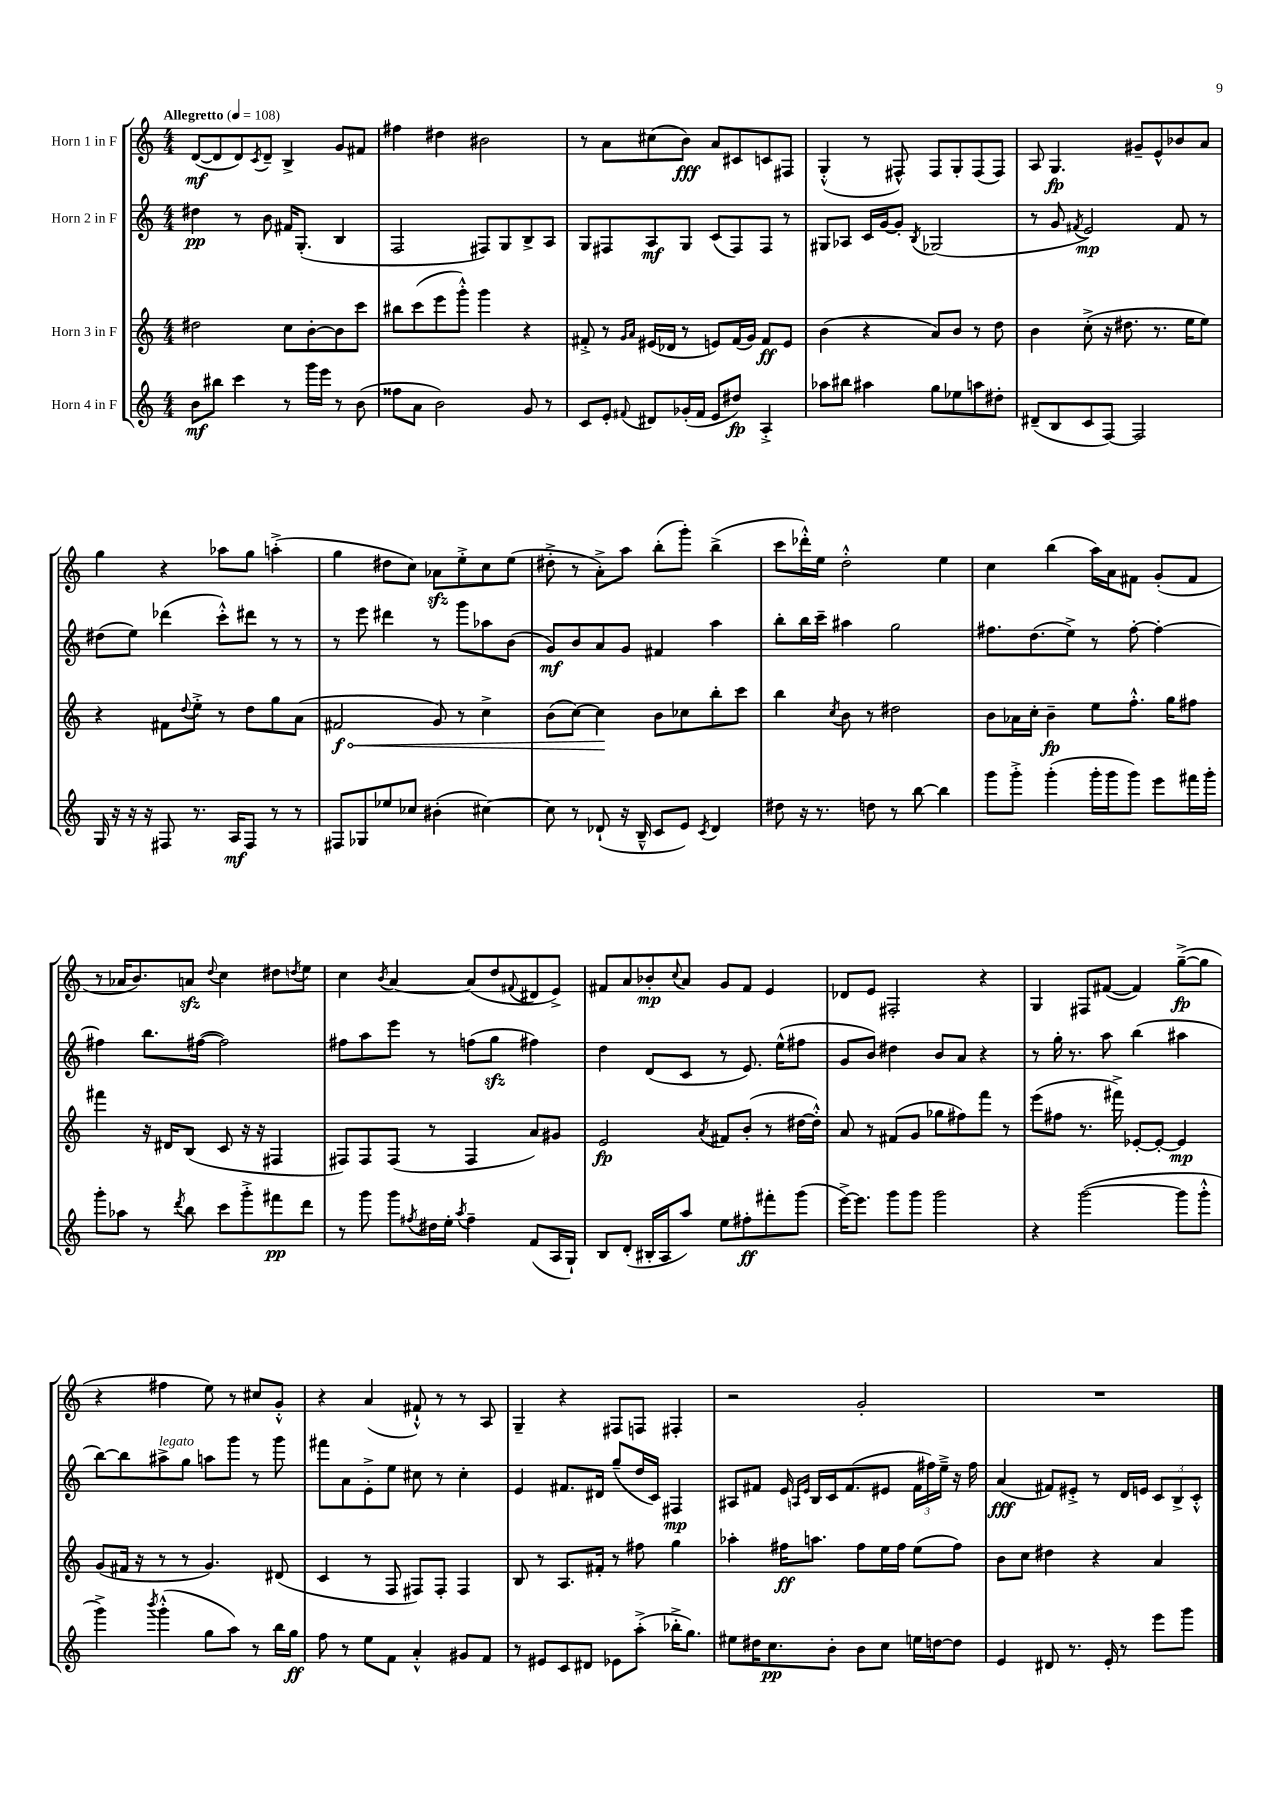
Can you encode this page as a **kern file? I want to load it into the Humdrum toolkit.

**kern	**dynam	**kern	**dynam	**kern	**dynam	**kern	**dynam
*part4	*part4	*part3	*part3	*part2	*part2	*part1	*part1
*staff4	*staff4	*staff3	*staff3	*staff2	*staff2	*staff1	*staff1
*I"Horn 4 in F	*	*I"Horn 3 in F	*	*I"Horn 2 in F	*	*I"Horn 1 in F	*
*clefG2	*	*clefG2	*	*clefG2	*	*clefG2	*
*k[]	*	*k[]	*	*k[]	*	*k[]	*
*M4/4	*	*M4/4	*	*M4/4	*	*M4/4	*
*MM108	*	*MM108	*	*MM108	*	*MM108	*
=1	=1	=1	=1	=1	=1	=1	=1
!	!	!	!	!	!	!LO:TX:a:B:t=Allegretto	!
8b\L	mf	2dd#X\	.	4dd#X\	pp	([8d/L	mf
8bb#X\J	.	.	.	.	.	8d/]	.
4ccc\	.	.	.	8r	.	8d/)	.
.	.	.	.	.	.	8qc/	.
.	.	.	.	8b\	.	8d~/J	.
8r	.	8cc\L	.	16f#X/KL	.	4B^/	.
.	.	.	.	(8.G'/J	.	.	.
16ggg\LL	.	[8b'\	.	.	.	.	.
16eee\JJ	.	.	.	.	.	.	.
8r	.	8b\]	.	4B/	.	8g/L	.
(8b\	.	8ccc\J	.	.	.	8f#X/J	.
=2	=2	=2	=2	=2	=2	=2	=2
8ff##X\L	.	8bb#X\L	.	2F/	.	4ff#X\	.
8a\J	.	(8ccc\	.	.	.	.	.
2b\)	.	8eee\	.	.	.	4dd#X\	.
.	.	8ggg'^^\J)	.	.	.	.	.
.	.	4ggg\	.	8F#X/L)	.	2b#X\	.
.	.	.	.	8G/	.	.	.
8g/	.	4r	.	8B^/	.	.	.
8r	.	.	.	8A/J	.	.	.
=3	=3	=3	=3	=3	=3	=3	=3
8c/L	.	8f#X'^/	.	8G/L	.	8r	.
8e'/J	.	8r	.	8F#X/	.	8a\L	.
.	.	16qqg/LL	.	.	.	.	.
8qqf#X/	.	16qqa/JJ	.	.	.	.	.
8d#X/L	.	(16e#X/LL	.	8A/	mf	(8cc#X\	.
.	.	16d-X/JJ	.	.	.	.	.
(16g-X'/L	.	8r	.	8G/J	.	8b\J)	fff
16f#/JJ	.	.	.	.	.	.	.
8e/L	.	8en/L)	.	(8c/L	.	8a/L	.
8dd#X/J)	fp	(16f#/L	.	8F#/)	.	8c#X/	.
.	.	16g/JJ)	.	.	.	.	.
4A'^/	.	8f#/L	ff	8F#/J	.	8cn/	.
.	.	8e/J	.	8r	.	8F#X/J	.
=4	=4	=4	=4	=4	=4	=4	=4
8aa-X\L	.	(4b\	.	8G#X/L	.	(4G'^^/	.
8bb#X\J	.	.	.	8A-X/J	.	.	.
4aa#X\	.	4r	.	16c/LL	.	8r	.
.	.	.	.	[16g/J	.	.	.
.	.	.	.	8g'/J]	.	8F#X^^/)	.
.	.	.	.	8qB/	.	.	.
8gg\L	.	8a/L)	.	(2G-X/	.	8F#/L	.
8ee-X\	.	8b/J	.	.	.	8G'/	.
8aan\	.	8r	.	.	.	(8F#/	.
8dd#X'\J	.	8dd\	.	.	.	8F#/J)	.
=5	=5	=5	=5	=5	=5	=5	=5
(8d#X~/L	.	4b\	.	8r	.	8A/	.
8B/	.	.	.	8g/	.	4.G/	fp
.	.	.	.	8qf#X/	.	.	.
8c/	.	(8cc'^\	.	2e/)	mp	.	.
[8F/J)	.	16r	.	.	.	.	.
.	.	8.dd#X\	.	.	.	.	.
2F/]	.	.	.	.	.	8g#X~/L	.
.	.	8.r	.	.	.	8e^^/	.
.	.	.	.	8f#/	.	8b-X/	.
.	.	16ee\KL	.	.	.	.	.
.	.	8ee\J)	.	8r	.	8a/J	.
!!LO:LB:g=z
=6	=6	=6	=6	=6	=6	=6	=6
16G/	.	4r	.	(8dd#X\L	.	4gg\	.
16r	.	.	.	.	.	.	.
16r	.	.	.	8ee\J)	.	.	.
16r	.	.	.	.	.	.	.
8F#X/	.	8f#X\L	.	(4ddd-X\	.	4r	.
.	.	8qqdd/	.	.	.	.	.
8.r	.	8ee'^\J	.	.	.	.	.
.	.	8r	.	8ccc'^^\L)	.	8aa-X\L	.
16A/KL	mf	.	.	.	.	.	.
8F#/J	.	8dd\L	.	8ddd#X\J	.	8gg\J	.
8r	.	8gg\	.	8r	.	(4aan'^\	.
8r	.	(8a\J	.	8r	.	.	.
=7	=7	=7	=7	=7	=7	=7	=7
!	!	!	!LO:HP:b	!	!	!	!
8F#X/L	.	2f#X/	< f	8r	.	4gg\	.
8G-X/	.	.	.	8eee\	.	.	.
8ee-X/	.	.	.	4ddd#X\	.	8dd#X\L	.
8cc-X/J	.	.	.	.	.	8cc\J)	.
(4b#X'\	.	8g/)	.	8r	.	8a-Xzz\L	.
.	.	8r	.	8ggg\L	.	8ee'^\	.
[4cc#X\)	.	4cc^\	.	8aa-X\	.	8cc\	.
.	.	.	.	(8b\J	.	(8ee\J	.
=8	=8	=8	=8	=8	=8	=8	=8
8cc#\]	.	(8b\L	.	8g/L)	mf	8dd#X'^\	.
8r	.	[8cc\J)	.	8b/	.	8r	.
(8d-X`/	.	4cc\]	.	8a/	.	8a'^\L)	.
16r	.	.	.	8g/J	.	8aa\J	.
16B~^^/	.	.	.	.	.	.	.
8c/L	.	8b\L	[	4f#X/	.	(8bb'\L	.
8e/J)	.	8cc-X\	.	.	.	8ggg'\J)	.
8qc/	.	.	.	.	.	.	.
4d-/	.	8bb'\	.	4aa\	.	(4bb^\	.
.	.	8ccc\J	.	.	.	.	.
=9	=9	=9	=9	=9	=9	=9	=9
8dd#X\	.	4bb\	.	8bb'\L	.	8ccc\L	.
16r	.	.	.	16bb\L	.	16ddd-X'^^\L)	.
8.r	.	.	.	16ccc~\JJ	.	16ee\JJ	.
.	.	8qcc/	.	.	.	.	.
.	.	8b\	.	4aa#X\	.	2dd'^^\	.
8ddn\	.	8r	.	.	.	.	.
8r	.	2dd#X\	.	2gg\	.	.	.
[8bb\	.	.	.	.	.	.	.
4bb\]	.	.	.	.	.	4ee\	.
=10	=10	=10	=10	=10	=10	=10	=10
8ggg\L	.	8b\L	.	8.ff#X\L	.	4cc\	.
8ggg'^\J	.	16a-X\L	.	.	.	.	.
.	.	16cc'\JJ	.	(8.dd\	.	.	.
(4ggg'\	.	4b~\	fp	.	.	(4bb\	.
.	.	.	.	8ee^\J)	.	.	.
16ggg'\LL	.	8ee\L	.	8r	.	16aa\LL)	.
16ggg\J	.	.	.	.	.	16a\J	.
8ggg\J)	.	8.ff'^^\J	.	[8ff#'\	.	8f#X\J	.
8eee\L	.	.	.	4ff#'\_	.	(8g'/L	.
.	.	16gg\KL	.	.	.	.	.
16fff#X\L	.	8ff#X\J	.	.	.	8f#/J	.
16ggg'\JJ	.	.	.	.	.	.	.
!!LO:LB:g=z
=11	=11	=11	=11	=11	=11	=11	=11
8ggg'\L	.	4fff#X\	.	4ff#X\]	.	8r	.
8aa-X\J	.	.	.	.	.	16a-X/KL	.
.	.	.	.	.	.	8.b/)	.
8r	.	16r	.	8.bb\L	.	.	.
.	.	16d#X/KL	.	.	.	.	.
8qddd/	.	.	.	.	.	.	.
8bb\	.	(8B/J	.	.	.	8anzz/J	.
.	.	.	.	([16ff#X\Jk	.	.	.
.	.	.	.	.	.	8qqdd/	.
8ccc\L	.	8c/	.	2ff#\])	.	4cc\	.
8ggg'^\	.	16r	.	.	.	.	.
.	.	16r	.	.	.	.	.
8fff#X\	pp	4F#X/	.	.	.	8dd#X\L	.
.	.	.	.	.	.	8qddn/	.
8ddd\J	.	.	.	.	.	8ee\J	.
=12	=12	=12	=12	=12	=12	=12	=12
8r	.	8F#X/L)	.	8ff#X\L	.	4cc\	.
8ggg\	.	8F#/	.	8aa\	.	.	.
.	.	.	.	.	.	8qb/	.
8ggg\L	.	(8F#/J	.	8eee\J	.	[4a/	.
8qff#X/	.	.	.	.	.	.	.
16dd#X\L	.	8r	.	8r	.	.	.
16ee'\JJ	.	.	.	.	.	.	.
8qaa/	.	.	.	.	.	.	.
4ff#~\	.	4F#/	.	(8ffn\L	.	(8a/L]	.
.	.	.	.	8ggzz\J	.	8dd/	.
.	.	.	.	.	.	8qqf#X/	.
(8f/L	.	8a/L)	.	4ff#X\)	.	8d#X/	.
16A/L	.	8g#X/J	.	.	.	8e^/J)	.
16G`/JJ)	.	.	.	.	.	.	.
=13	=13	=13	=13	=13	=13	=13	=13
8B/L	.	2e/	fp	4dd\	.	8f#X/L	.
(8d'/J	.	.	.	.	.	8a/	.
16B#X'/LL	.	.	.	(8d/L	.	8b-X'/	mp
16A/J	.	.	.	.	.	.	.
.	.	.	.	.	.	8qqcc/	.
8aa/J)	.	.	.	8c/J	.	8a/J	.
.	.	8qa/	.	.	.	.	.
8ee\L	.	8f#X/L	.	8r	.	8g/L	.
8ff#X'\	ff	(8b'/J	.	8.e/)	.	8f#/J	.
8fff#X'\	.	8r	.	.	.	4e/	.
.	.	.	.	(16ee^^\KL	.	.	.
(8ggg\J	.	[16dd#X\LL	.	8ff#X\J	.	.	.
.	.	16dd#'^^\JJ])	.	.	.	.	.
=14	=14	=14	=14	=14	=14	=14	=14
[16eee^\KL)	.	8a/	.	8g/L	.	8d-X/L	.
8.eee\J]	.	.	.	.	.	.	.
.	.	8r	.	8b/J)	.	8e/J	.
8ggg\L	.	(8f#X/L	.	4dd#X\	.	2F#X'/	.
8ggg\J	.	8g/J	.	.	.	.	.
2ggg\	.	8gg-X\L	.	8b/L	.	.	.
.	.	8ff#X\)	.	8a/J	.	.	.
.	.	8fff\J	.	4r	.	4r	.
.	.	8r	.	.	.	.	.
=15	=15	=15	=15	=15	=15	=15	=15
4r	.	(8eee\L	.	8r	.	4G/	.
.	.	8ff#X\J	.	16gg'\	.	.	.
.	.	.	.	8.r	.	.	.
([2ggg\	.	8.r	.	.	.	8F#X/L	.
.	.	.	.	8aa\	.	([8f#X/J	.
.	.	16fff#X^\)	.	.	.	.	.
.	.	[8e-X'/L	.	(4bb\	.	4f#/])	.
.	.	8e-'/J_	.	.	.	.	.
8ggg\L]	.	4e-/]	mp	4aa#X\	.	([8gg~^\L	fp
8ggg'^^\J	.	.	.	.	.	8gg\J]	.
!!LO:LB:g=z
=16	=16	=16	=16	=16	=16	=16	=16
4ggg^\)	.	(8g/L	.	[8bb\L)	.	4r	.
.	.	16f#X/Jk	.	8bb\]	.	.	.
.	.	16r	.	.	.	.	.
8qbbb/	.	.	.	.	.	.	.
!	!	!	!	!LO:TX:a:i:t=legato	!	!	!
(4ggg'^^\	.	8r	.	8aa#X^\	.	4ff#X\	.
.	.	8r	.	8gg\J	.	.	.
8gg\L	.	4.g/)	.	8aan\L	.	8ee\)	.
8aa\J)	.	.	.	8ggg\J	.	8r	.
8r	.	.	.	8r	.	8cc#X/L	.
16bb\LL	.	(8d#X/	.	8ggg\	.	8g'^^/J	.
16gg\JJ	ff	.	.	.	.	.	.
=17	=17	=17	=17	=17	=17	=17	=17
8ff\	.	4c/	.	8fff#X\L	.	4r	.
8r	.	.	.	8a\	.	.	.
8ee\L	.	8r	.	8e'^\	.	(4a/	.
8f\J	.	8F/	.	8ee\J	.	.	.
4a'^^/	.	8F#X/L)	.	8cc#X\	.	8f#X`^^/)	.
.	.	8F#'/J	.	8r	.	8r	.
8g#X/L	.	4F#/	.	4cc#'\	.	8r	.
8f/J	.	.	.	.	.	8A/	.
=18	=18	=18	=18	=18	=18	=18	=18
8r	.	8B/	.	4e/	.	4G~/	.
8e#X/L	.	8r	.	.	.	.	.
8c/	.	8.A/L	.	8.f#X/L	.	4r	.
8d#X/J	.	.	.	.	.	.	.
.	.	16f#X'/Jk	.	16d#X/Jk	.	.	.
8e-X\L	.	8r	.	(8gg~/L	.	8F#X/L	.
(8aa'^\J	.	8ff#X\	.	16dd/L	.	8Fn/J	.
.	.	.	.	16c/JJ)	.	.	.
16bb-X'^\KL	.	4gg\	.	4F#X/	mp	4F#X'/	.
8.gg\J)	.	.	.	.	.	.	.
=19	=19	=19	=19	=19	=19	=19	=19
8ee#X\L	.	4aa-X'\	.	8A#X/L	.	2r	.
16dd#X\K	.	.	.	8f#X/J	.	.	.
8.cc\	pp	.	.	.	.	.	.
.	.	16ff#X\KL	ff	16e/	.	.	.
.	.	.	.	16qqAn/LL	.	.	.
.	.	.	.	16qqe/JJ	.	.	.
.	.	8.aan\J	.	16B/LL	.	.	.
8b'\J	.	.	.	16c/J	.	.	.
.	.	.	.	(8.f#/	.	.	.
8b\L	.	8ff#\L	.	.	.	2g'/	.
8cc\J	.	16ee\L	.	8e#X/J	.	.	.
.	.	16ff#\JJ	.	.	.	.	.
16een\LL	.	(8ee\L	.	24f#\LL	.	.	.
.	.	.	.	24ff#X\)	.	.	.
[16ddn\J	.	.	.	.	.	.	.
.	.	.	.	24ee~^\JJ	.	.	.
8dd\J]	.	8ff#\J)	.	16r	.	.	.
.	.	.	.	16ff#\	.	.	.
=20	=20	=20	=20	=20	=20	=20	=20
4e/	.	8b\L	.	(4a/	fff	1r	.
.	.	8cc\J	.	.	.	.	.
8d#X/	.	4dd#X\	.	8f#X/L)	.	.	.
8.r	.	.	.	8e#X'^/J	.	.	.
.	.	4r	.	8r	.	.	.
16e'/	.	.	.	.	.	.	.
8r	.	.	.	16d/LL	.	.	.
.	.	.	.	16en/JJ	.	.	.
8eee\L	.	4a/	.	12c/L	.	.	.
.	.	.	.	12B^/	.	.	.
8ggg\J	.	.	.	.	.	.	.
.	.	.	.	12c'^^/J	.	.	.
==	==	==	==	==	==	==	==
*-	*-	*-	*-	*-	*-	*-	*-
